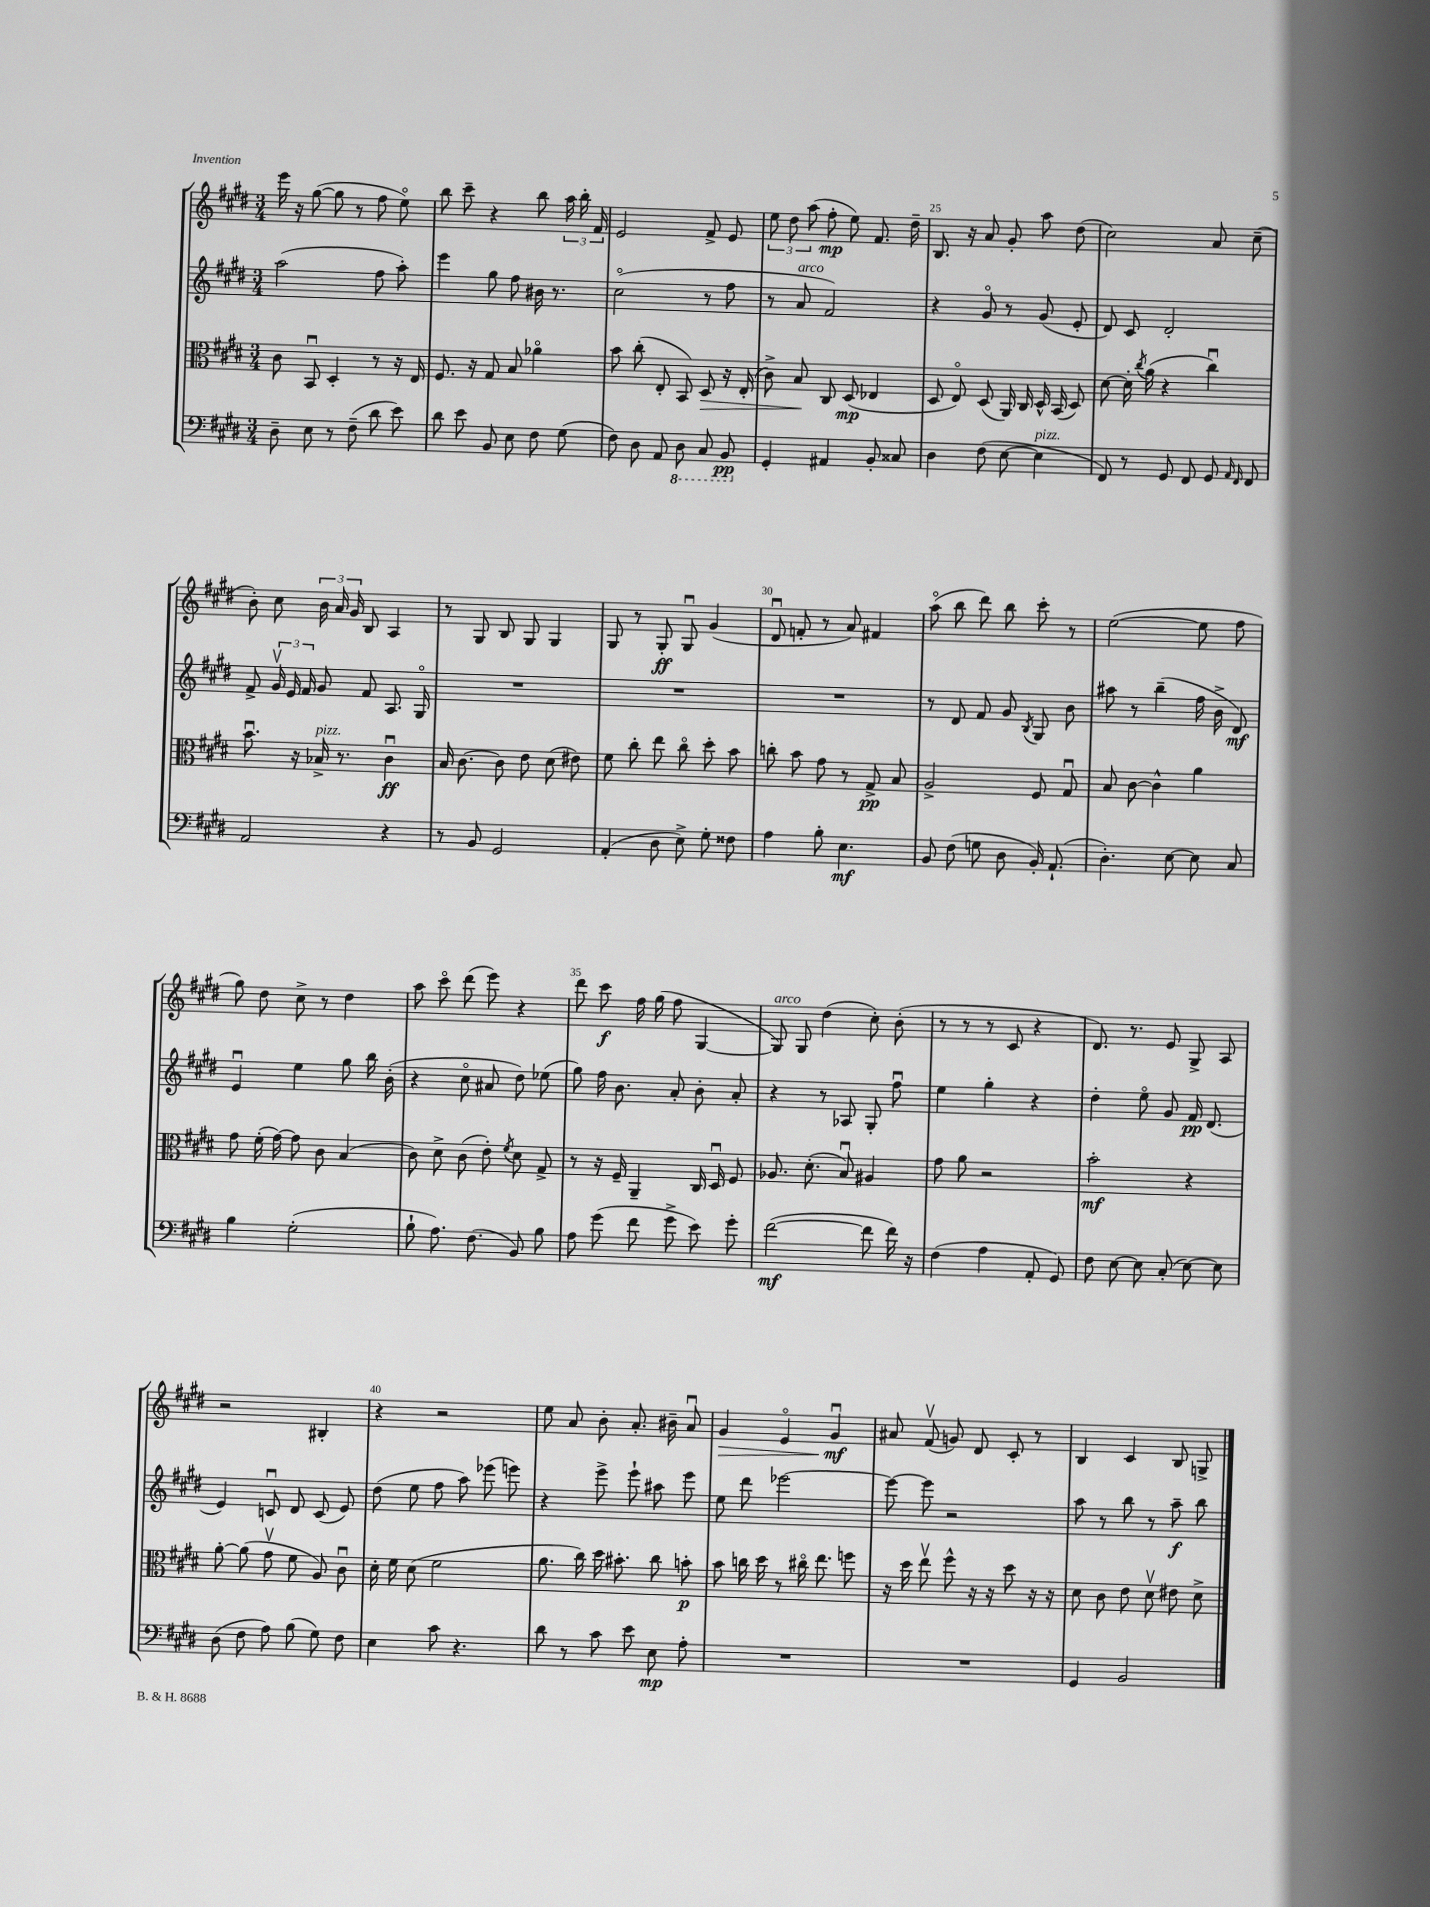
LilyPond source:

<<
\new StaffGroup <<
\new Staff = "s0" {
    \clef treble \key e \major \numericTimeSignature \time 3/4
    \autoBeamOff e'''16 r16 gis''8~( gis''8 r8 fis''8 e''8\flageolet) |
    b''8 cis'''8-- r4 b''8 \tuplet 3/2 { a''16 b''16-. fis'16 } |
    e'2 fis'8-> e'8 |
    \tuplet 3/2 { e''8 dis''8 a''8( } fis''8-.\mp e''8) fis'8. dis''16-- |
    b8. r16 a'8 gis'8-. a''8 dis''8( |
    cis''2) a'8 cis''8--( |
    b'8-.) cis''8 \tuplet 3/2 { b'16 a'16 gis'16 } b8 a4 |
    r8 gis8 b8 gis8 gis4 |
    gis8 r8 gis8-.\ff gis8\downbow gis'4( |
    dis'8\downbow f'8-. r8 a'8) fis'4 |
    a''8\flageolet( b''8 dis'''8) b''8 cis'''8-. r8 |
    e''2~( e''8 fis''8 |
    gis''8) dis''8 cis''8-> r8 dis''4 |
    a''8 cis'''8\flageolet dis'''8( e'''8) r4 |
    dis'''8 cis'''8\f fis''16 gis''16( fis''8 gis4~ |
    gis8^\markup { \italic "arco" }) gis8 dis''4( cis''8-.) b'8-.( |
    r8 r8 r8 cis'8 r4 |
    dis'8.) r8. e'8 gis8-> a8 |
    r2 bis4-. |
    r4 r2 |
    e''8 a'8 b'8-. a'8.-. bis'16-- a'8\downbow |
    gis'4\> e'4\flageolet gis'4\downbow\mf\! |
    ais'8 fis'8\upbow( g'8) dis'8 cis'8-. r8 |
    b4 cis'4 b8 g8-> \bar "|." |
}
\new Staff = "s1" {
    \clef treble \key e \major \numericTimeSignature \time 3/4
    \autoBeamOff a''2( fis''8 a''8-.) |
    e'''4 gis''8 fis''8 bis'16 r8. |
    cis''2\flageolet( r8 fis''8 |
    r8 a'8^\markup { \italic "arco" } fis'2) |
    r4 gis'8\flageolet r8 gis'8( e'8-. |
    dis'8) cis'8 dis'2-. |
    fis'8-> \tuplet 3/2 { gis'16\upbow e'16 fis'16 } gis'8 fis'8 a8. gis16\flageolet |
    R2. |
    R2. |
    R2. |
    r8 dis'8 fis'8 gis'8 \acciaccatura { b8 } gis8 b'8 |
    ais''8 r8 b''4--( fis''16 b'16-> dis'8\mf) |
    e'4\downbow e''4 gis''8 b''16 b'16-.( |
    r4 cis''8\flageolet ais'8 dis''8) ees''8( |
    gis''8) fis''16 b'8. a'8-. b'8-. a'8-. |
    r4 r8 aes8 gis8-. fis''8\downbow |
    e''4 gis''4-. r4 |
    dis''4-. e''8\flageolet gis'8 fis'16\pp dis'8.( |
    e'4) c'8\downbow dis'8 c'8( e'8) |
    dis''8( e''8 fis''8 a''8) ees'''8( e'''8) |
    r4 e'''8-> e'''8-! ais''8 e'''8 |
    e''8 dis'''8 ees'''2~ |
    ees'''8~ ees'''8 r2 |
    a''8 r8 b''8 r8 a''8--\f b''8 \bar "|." |
}
\new Staff = "s2" {
    \clef alto \key e \major \numericTimeSignature \time 3/4
    \autoBeamOff cis'8 b,8\downbow dis4-. r8 r16 e16 |
    fis8. r16 gis8 b8 aes'4\flageolet |
    b'8 cis''8-.( e8-. b,8) dis8\> r16 e16-.( |
    cis'8->) b8\! cis8 dis8\mp( ees4 |
    dis8 e8\flageolet) dis8( a,16) cis16 dis16-^ b,16( dis8) |
    dis'8~ dis'16-. \acciaccatura { cis''8 } a'16( r4 cis''4\downbow) |
    b'8.\downbow r16 bes16->^\markup { \italic "pizz." } r8. cis'4\downbow\ff |
    b16 cis'8.~ cis'8 e'8 dis'8( eis'8) |
    fis'8 cis''8-. e''8 cis''8\flageolet dis''8-. b'8 |
    c''8-. b'8 gis'8 r8 gis8->\pp b8 |
    a2-> fis8 gis8\downbow |
    b8 cis'8~ cis'4-^ a'4 |
    gis'8 fis'16-.( gis'16~) gis'8 cis'8 b4( |
    cis'8) dis'8-> cis'8( e'8-.) \acciaccatura { fis'8 } dis'8 gis8-> |
    r8 r16 fis16-- a,4-- cis16 dis16\downbow fis8 |
    aes8. dis'8.-.( b8\downbow) ais4 |
    gis'8 a'8 r2 |
    b'2-.\mf r4 |
    a'8~-. a'8( gis'8\upbow fis'8 a8) cis'8\downbow |
    dis'16-. fis'16 dis'8( fis'2 |
    a'8. cis''16) dis''16 bis'8.-. cis''8 b'8-.\p |
    b'8 c''16 dis''16 r8 cis''16\flageolet e''8. f''8 |
    r16 dis''16 e''8\upbow fis''8-^ r16 r16 dis''8 r16 r16 |
    dis'8 cis'8 e'8 dis'8\upbow eis'8 dis'8-> \bar "|." |
}
\new Staff = "s3" {
    \clef bass \key e \major \numericTimeSignature \time 3/4
    \autoBeamOff dis8-- e8 r8 fis8--( dis'8 e'8) |
    dis'8 e'8 b,8 e8 fis8 gis8( |
    fis8) dis8 a,8 \ottava #-1 dis,8 cis,8 b,,8\pp \ottava #0 |
    gis,4-. ais,4 b,8-. cisis8 |
    dis4 fis8( e8~ e4^\markup { \italic "pizz." } |
    fis,8) r8 gis,8 fis,8 gis,8 \grace { a,16 fis,16 } fis,8 |
    a,2 r4 |
    r8 b,8 gis,2 |
    a,4-.( dis8 e8->) gis8-. fisis8 |
    a4 b8-. e4.\mf |
    b,8 fis8( g8 dis8 b,16-.) a,8.-!( |
    dis4.-.) e8~ e8 cis8 |
    b4 gis2-.( |
    b8-! a8.) fis8.( b,8) b8 |
    a8 gis'8( fis'8 gis'8-> e'8) gis'8-. |
    fis'2~\mf( fis'8 fis'16) r16 |
    fis4( a4 a,8-. gis,8) |
    fis8 e8~ e8 cis8-.( e8~) e8 |
    dis8( fis8 a8) b8( gis8) fis8 |
    e4 cis'8 r4. |
    dis'8 r8 cis'8 e'8 e8\mp a8-. |
    R2. |
    R2. |
    gis,4 b,2 \bar "|." |
}
>>
>>
\layout { \context { \Score currentBarNumber = #21 \override BarNumber.break-visibility = ##(#f #t #t) barNumberVisibility = #(every-nth-bar-number-visible 5) } }
